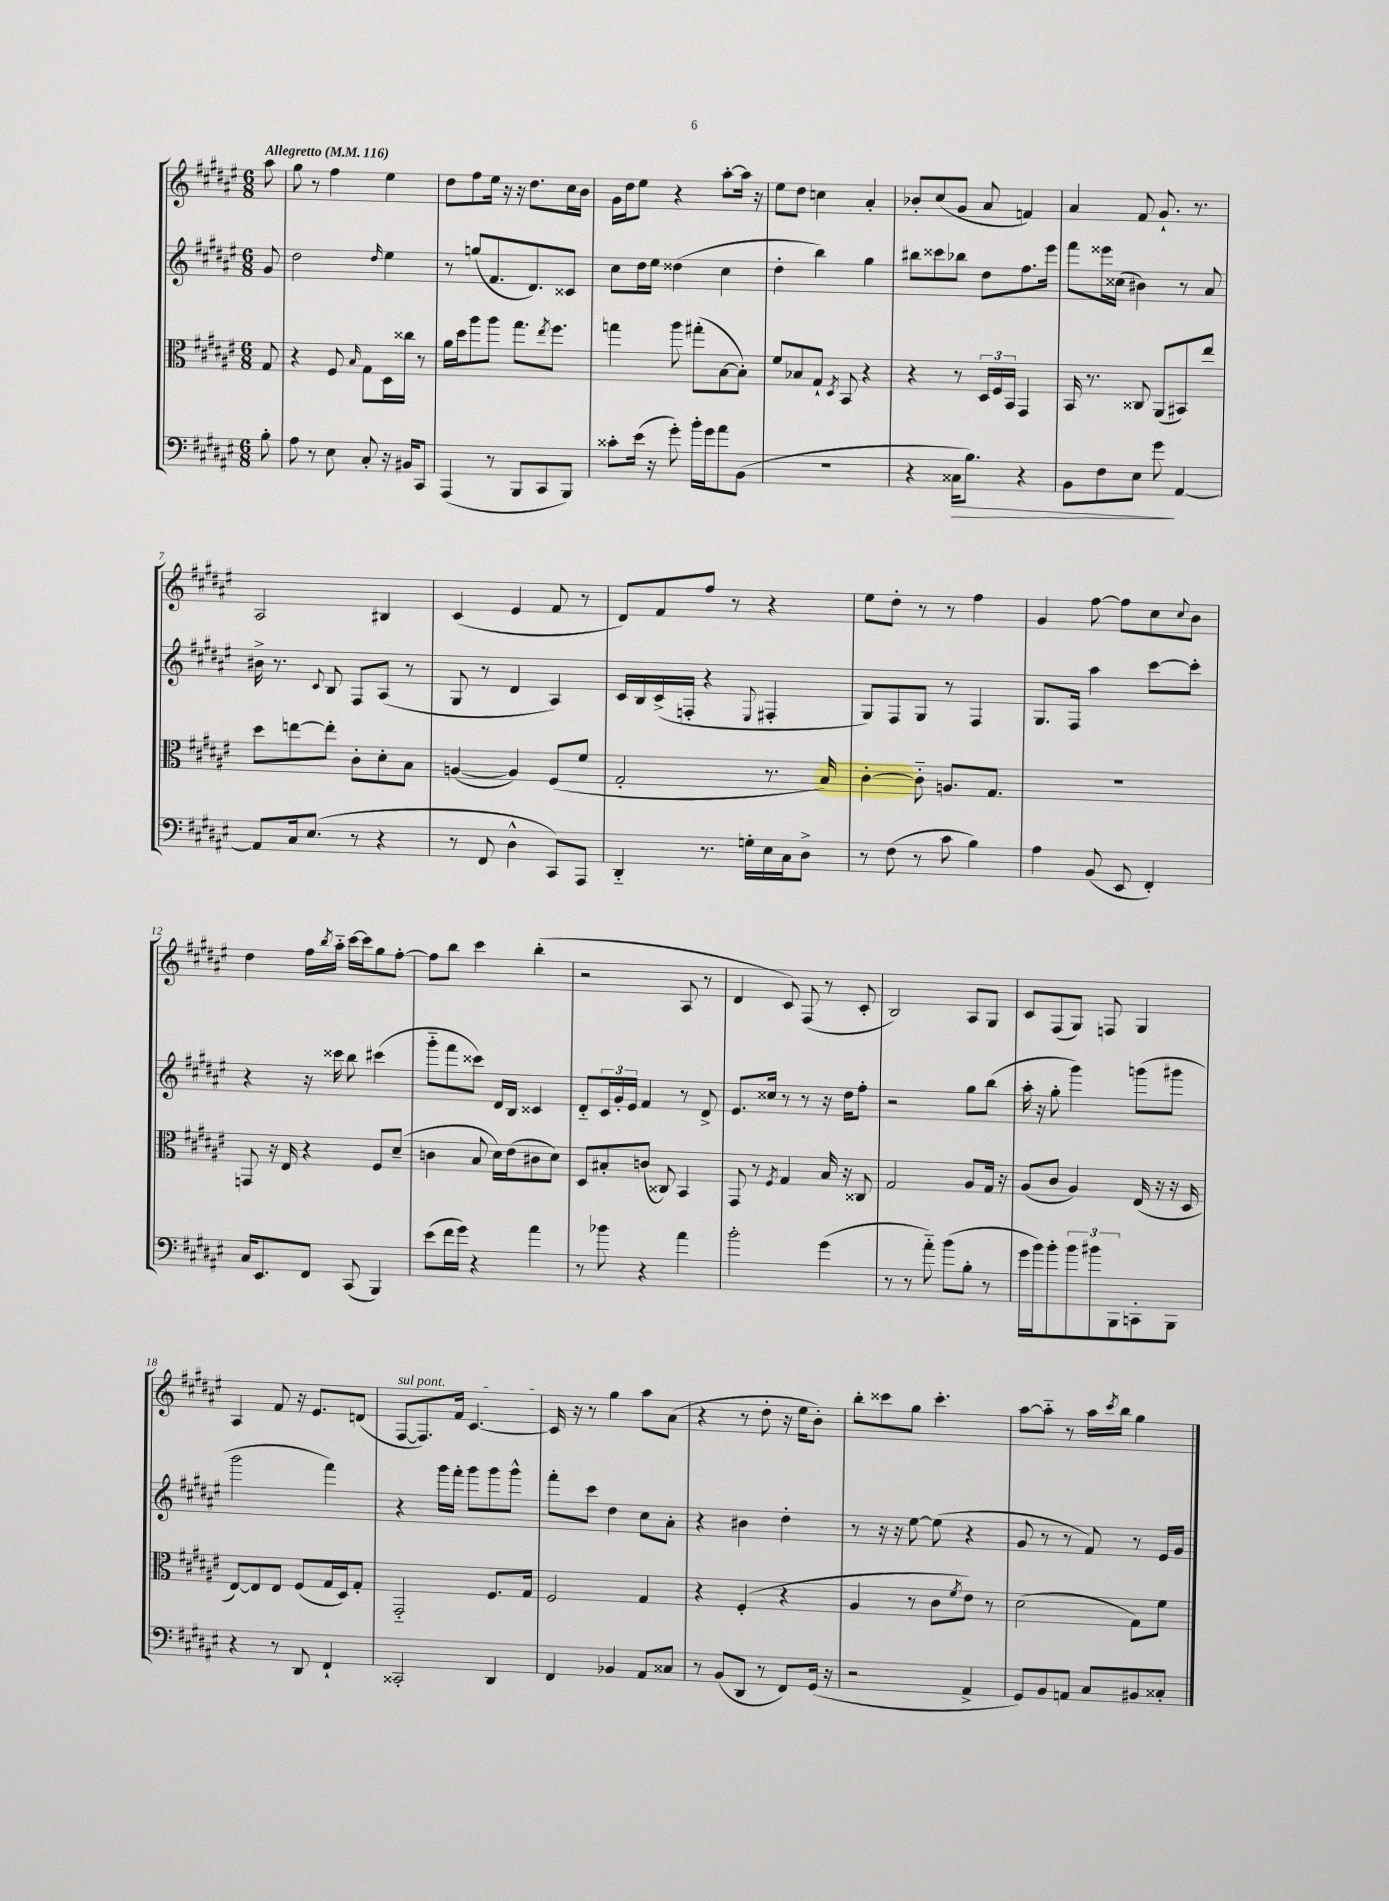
<<
\new StaffGroup <<
\new Staff = "s0" {
    \clef treble \key fis \major \numericTimeSignature \time 6/8 \partial 8 \tempo "Allegretto" 4 = 116
    ais''8 |
    gis''8 r8 fis''4 eis''4 |
    dis''8 fis''8 eis''16 r16 r16 dis''8. cis''16 b'16 |
    gis'16 dis''16 eis''8 r4 ais''8~-. ais''16 r16 |
    eis''8 dis''8 c''4 ais'4-. |
    bes'8-. cis''8( gis'8 ais'8 f'4) |
    ais'4 fis'8 gis'8.-! r8. |
    ais2 bis4 |
    cis'4( eis'4 fis'8 r8 |
    dis'8) fis'8 fis''8 r8 r4 |
    eis''8 dis''8-. r8 r8 fis''4 |
    gis'4 fis''8~ fis''8 cis''8 \appoggiatura { cis''8 } b'8 |
    dis''4 fis''16 \acciaccatura { b''8 } ais''16-_ cis'''16~ cis'''16 gis''8 fis''8~-. |
    fis''8 b''8 cis'''4 b''4-.( |
    r2 ais8 r8 |
    dis'4 cis'8) fis8( r8 cis'8-. |
    b2) ais8 gis8 |
    cis'8 fis8( gis8) f8 gis4 |
    ais4 fis'8 r16 eis'8. d'8( |
    \once \override TextSpanner.bound-details.left.text = \markup { \italic "sul pont." } fis8~\startTextSpan fis8.) fis'16 cis'4.~ |
    cis'16\stopTextSpan r16 r8 gis''4 ais''8 ais'8( |
    r4 r8 dis''8-. r16 eis''16 b'8-.) |
    b''8-. cisis'''8 gis''8 cisis'''4.-. |
    ais''8~ ais''8-_ r8 ais''16 \acciaccatura { cis'''8 } b''16 gis''4 \bar "|." |
}
\new Staff = "s1" {
    \clef treble \key fis \major \numericTimeSignature \time 6/8 \partial 8
    gis'8 |
    dis''2 \grace { dis''16 } eis''4 |
    r8 g''8( fis'8. dis'8.) cisis'8 |
    cis''8 dis''16 eis''16 disis''4( cis''4 |
    dis''4-. b''4) gis''4 |
    bis''8 cisis'''8 bes''8 dis''8 fis''8. eis'''16 |
    fis'''8 eisis'''16 cisis''16( bis'4) r8 ais'8 |
    bis'16-> r8. \appoggiatura { cis'8 } b8 fis8 ais8( r8 |
    gis8 r8 dis'4 ais4) |
    cis'16 b16 cis'16->( f16-. r4 \appoggiatura { eis8 } fis4-. |
    gis8) fis8 gis8 r8 fis4 |
    gis8. fis16 ais''4 cis'''8~ cis'''8-. |
    r4 r16 cisis'''16 b''8 cis'''4( |
    gis'''8-_ fis'''8 cisis'''8) dis'16 b16 cisis'4 |
    dis'8-_ \tuplet 3/2 { cis'16 gis'16-. eis'16 } fis'4 r8 dis'8-> |
    eis'8. cisis''16 r8 r8 r16 dis''16 fis''8-. |
    r2 gis''8 b''8( |
    ais''16-. r16 gis''8-. gis'''4) g'''8( gis'''8 |
    gis'''2 fis'''4) |
    r4 gis'''16 fis'''16-. gis'''8 gis'''8 gis'''8-^ |
    fis'''8-. cis'''8 dis''4 cis''8 ais'8-. |
    r4 bis'4 dis''4-. |
    r8 r16 r16 eis''8~ eis''8( r4 |
    gis'8 r8 r8 fis'8) r8 eis'16 gis'16 \bar "|." |
}
\new Staff = "s2" {
    \clef alto \key fis \major \numericTimeSignature \time 6/8 \partial 8
    gis8 |
    r4 fis8 \grace { b16 } gis8 dis16 cisis''16 r8 |
    ais'16 dis''16 ais''8 ais''8 gis''8. \acciaccatura { eis''8 } fis''8. |
    g''4 ais''8 gis''8-.( b8~ b8-.) |
    fis'8 bes8 gis8-! \acciaccatura { dis8 } b,8 r4 |
    r4 r8 \tuplet 3/2 { dis16 fis16 b,16 } gis,4 |
    b,16 r8. cisis8 ais,8( bis,8) eis''8 |
    dis''8 e''8~ e''8-. cis'8-. dis'8-. b8 |
    a4~( a4) fis8( fis'8 |
    gis2-. r8. b16) |
    cis'4~-. cis'8-_ a8. gis8. |
    R2. |
    g,8 r16 eis16 r4 fis8 dis'8--( |
    c'4 b8 dis'16) eis'16( cis'8 dis'8) |
    dis8 bis8-. c'8( cisis8) b,4 |
    gis,8 r8 \acciaccatura { fis8 } gis4 b16 r16 cisis8 |
    gis2 ais8 gis16 r16 |
    ais8( cis'8 ais4) eis16( r16 r16 dis16 |
    eis8~) eis8 eis8 fis8( gis16 dis16) gis8-. |
    gis,2-_ fis8. gis16 |
    fis2 gis4 |
    r4 fis4-.( r4 |
    ais4 r8 cis'8 \acciaccatura { fis'8 } eis'8) r8 |
    dis'2( gis8) fis'8 \bar "|." |
}
\new Staff = "s3" {
    \clef bass \key fis \major \numericTimeSignature \time 6/8 \partial 8
    b8-. |
    ais8 r8 eis8 cis8-. r16 bis,16 cis,8 |
    ais,,4( r8 b,,8 cis,8 b,,8) |
    cisis'8-. eis'16( r16 gis'8-.) b'16-. gis'16 ais'8 b,8( |
    R2. |
    r4 cisis16\> b8.) r4 |
    b,8 fis8 eis8 gis'8\! ais,4~ |
    ais,8 cis16 eis8.( r8 r4 |
    r8 fis,8 dis4-^ cis,8) ais,,8 |
    dis,4-_ r8. g16-. eis16 cis16 dis8-> |
    r8 fis8( r8 cis'8 b4) |
    ais4 b,8( eis,8 fis,4-.) |
    cis16 eis,8. fis,8 cis,8( b,,4) |
    eis'8( fis'16 gis'16) r4 ais'4 |
    r8 bes'8 r4 ais'4 |
    b'2-. gis'4( |
    r8 r8 ais'8-_) b'8( b8-. r8 |
    gis'16 b'16) b'8-. \tuplet 3/2 { b'8 bis'8 b,,8 } c,8-. b,,8 |
    r4 r8 dis,8 fis,4-! |
    cisis,2-. dis,4 |
    fis,4 bes,4 ais,8 cisis8 |
    r8 b,8( dis,8 r8 fis,8) gis,16( r16 |
    r2 ais,4-> |
    gis,8) b,8 a,8 cis8 bis,8 cisis8-. \bar "|." |
}
>>
>>
